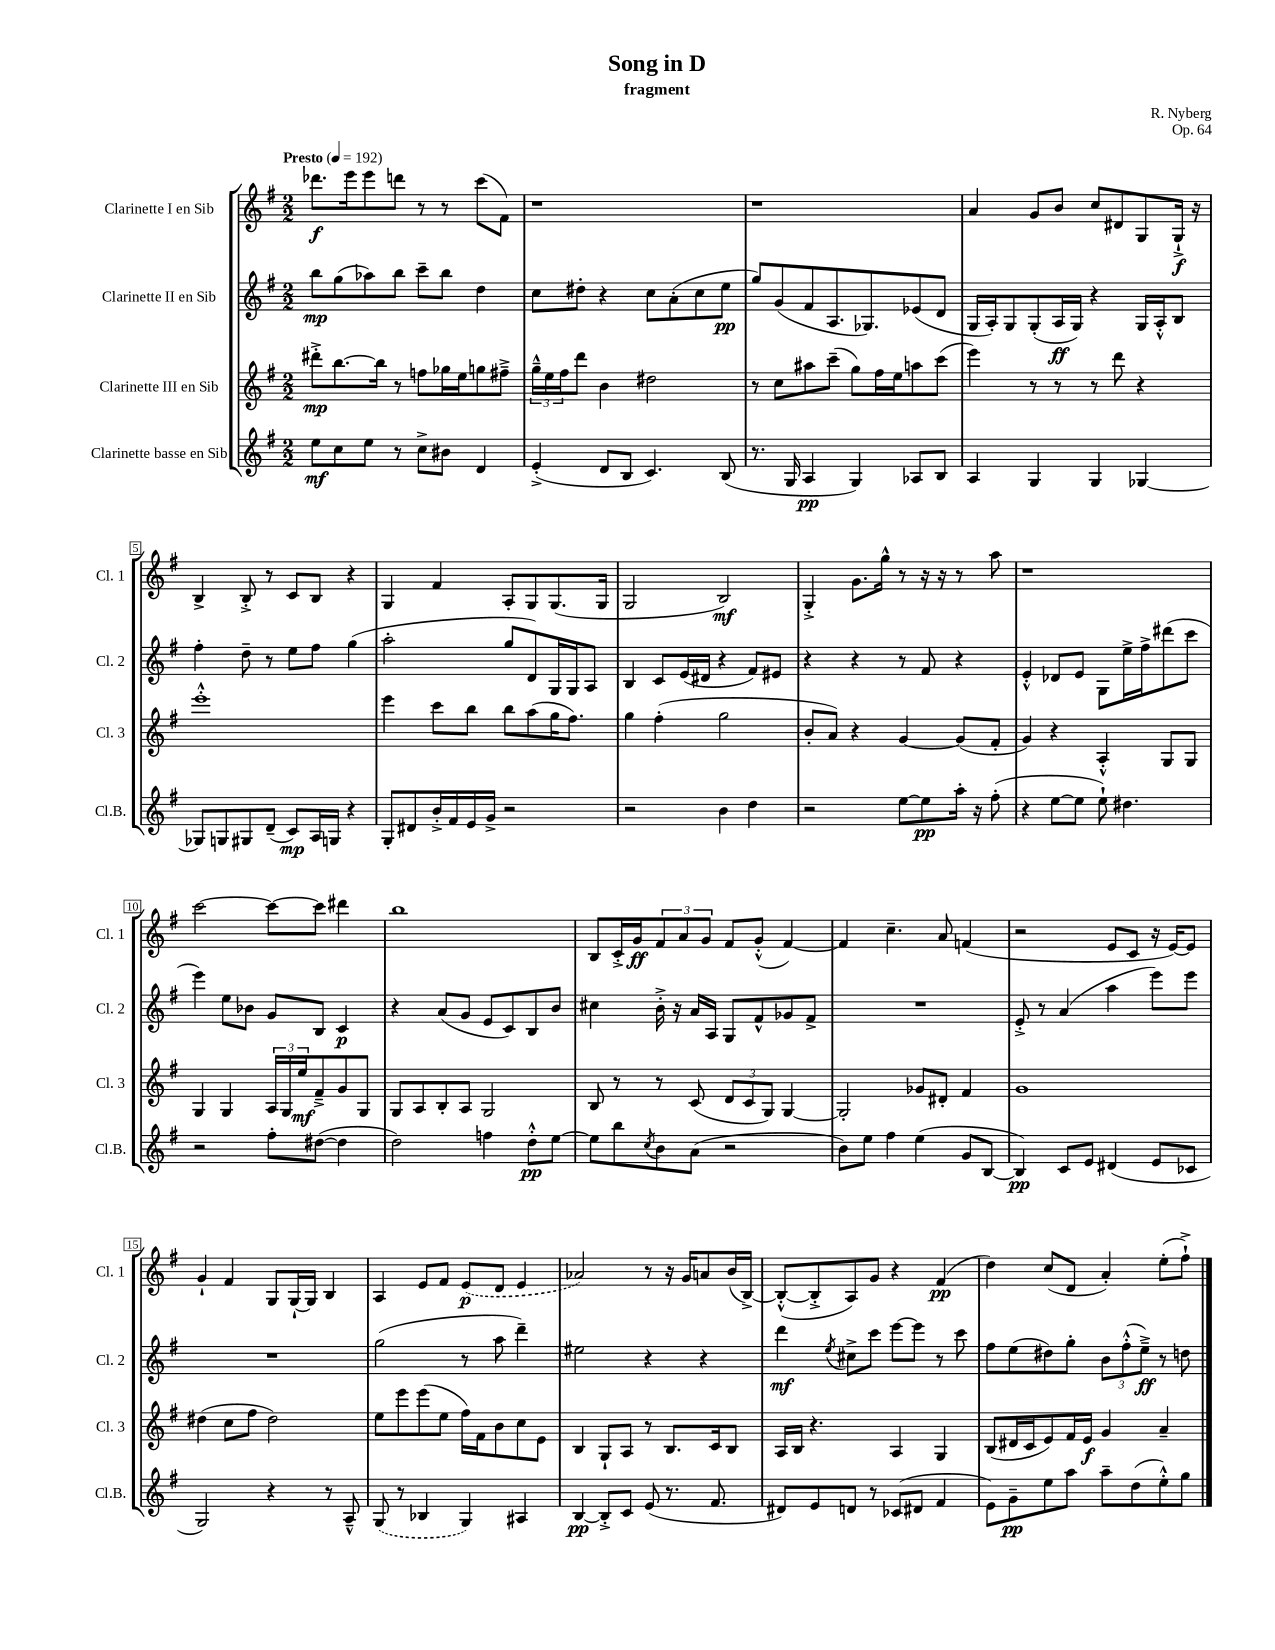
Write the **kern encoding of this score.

**kern	**dynam	**kern	**dynam	**kern	**dynam	**kern	**dynam
*part4	*part4	*part3	*part3	*part2	*part2	*part1	*part1
*staff4	*staff4	*staff3	*staff3	*staff2	*staff2	*staff1	*staff1
*I"Clarinette basse en Sib	*	*I"Clarinette III en Sib	*	*I"Clarinette II en Sib	*	*I"Clarinette I en Sib	*
*I'Cl.B.	*	*I'Cl. 3	*	*I'Cl. 2	*	*I'Cl. 1	*
*clefG2	*	*clefG2	*	*clefG2	*	*clefG2	*
*k[f#]	*	*k[f#]	*	*k[f#]	*	*k[f#]	*
*M2/2	*	*M2/2	*	*M2/2	*	*M2/2	*
*MM192	*	*MM192	*	*MM192	*	*MM192	*
=1	=1	=1	=1	=1	=1	=1	=1
!	!	!	!	!	!	!LO:TX:a:B:t=Presto	!
8ee\L	mf	8ddd#X'^\L	mp	8bb\L	mp	8.ddd-X\L	f
8cc\	.	[8.bb\	.	(8gg\	.	.	.
.	.	.	.	.	.	16eee\k	.
8ee\J	.	.	.	8aa-X\)	.	8eee\	.
.	.	16bb\Jk]	.	.	.	.	.
8r	.	8r	.	8bb\J	.	8dddn\J	.
8cc^\L	.	8ffn\L	.	8ccc~\L	.	8r	.
8b#X\J	.	16gg-X\L	.	8bb\J	.	8r	.
.	.	16ee\J	.	.	.	.	.
4d/	.	8ggn\	.	4dd\	.	(8ccc\L	.
.	.	8ff#X~^\J	.	.	.	8f#\J)	.
=2	=2	=2	=2	=2	=2	=2	=2
(4e'^/	.	24gg~^^\LL	.	8cc\L	.	1r	.
.	.	24ee\	.	.	.	.	.
.	.	24ff#\J	.	.	.	.	.
.	.	8ddd\J	.	8dd#X'\J	.	.	.
8d/L	.	4b\	.	4r	.	.	.
8B/J	.	.	.	.	.	.	.
4.c/)	.	2dd#X\	.	8cc\L	.	.	.
.	.	.	.	(8a'\	.	.	.
.	.	.	.	8cc\	.	.	.
(8B/	.	.	.	8ee\J	pp	.	.
=3	=3	=3	=3	=3	=3	=3	=3
8.r	.	8r	.	8gg/L)	.	1r	.
.	.	8cc\L	.	(8g/	.	.	.
16G/	.	.	.	.	.	.	.
4A/	pp	8aa#X\	.	8f#/	.	.	.
.	.	(8ccc~\J	.	8.A/	.	.	.
4G/)	.	8gg\L)	.	.	.	.	.
.	.	.	.	8.G-X/)	.	.	.
.	.	16ff#\L	.	.	.	.	.
.	.	16ee\J	.	.	.	.	.
8A-X/L	.	8aan\	.	(8e-X/	.	.	.
8B/J	.	(8ccc\J	.	8d/J	.	.	.
=4	=4	=4	=4	=4	=4	=4	=4
4A/	.	4eee\)	.	16G/LL	.	4a/	.
.	.	.	.	16A'/J)	.	.	.
.	.	.	.	8G/	.	.	.
4G/	.	8r	.	(8G'/	.	8g/L	.
.	.	8r	.	16A/L	ff	8b/J	.
.	.	.	.	16G/JJ)	.	.	.
4G/	.	8r	.	4r	.	8cc/L	.
.	.	8ddd\	.	.	.	8d#X/	.
[4G-X/	.	4r	.	16G/LL	.	8G/	.
.	.	.	.	16A'^^/J	.	.	.
.	.	.	.	8B/J	.	16G`^/Jk	f
.	.	.	.	.	.	16r	.
!!LO:LB:g=z
=5	=5	=5	=5	=5	=5	=5	=5
8G-X/L]	.	1eee'^^	.	4ff#'\	.	4B^/	.
8Gn/	.	.	.	.	.	.	.
8G#X/	.	.	.	8dd~\	.	8B'^/	.
(8d~/J	.	.	.	8r	.	8r	.
8c/L)	mp	.	.	8ee\L	.	8c/L	.
16A/L	.	.	.	8ff#\J	.	8B/J	.
16Gn/JJ	.	.	.	.	.	.	.
4r	.	.	.	(4gg\	.	4r	.
=6	=6	=6	=6	=6	=6	=6	=6
8G'/L	.	4eee\	.	2aa'\	.	4G/	.
8d#X/	.	.	.	.	.	.	.
16b'^/L	.	8ccc\L	.	.	.	4f#/	.
16f#/	.	.	.	.	.	.	.
16e/	.	8bb\J	.	.	.	.	.
16g^/JJ	.	.	.	.	.	.	.
2r	.	8bb\L	.	8gg/L	.	8A'/L	.
.	.	(8aa\	.	8d/)	.	8G/	.
.	.	16gg\K	.	16G/L	.	(8.G/	.
.	.	8.ff#\J)	.	16G/J	.	.	.
.	.	.	.	8A/J	.	.	.
.	.	.	.	.	.	16G/Jk	.
=7	=7	=7	=7	=7	=7	=7	=7
2r	.	4gg\	.	4B/	.	2G/	.
.	.	(4ff#'\	.	8c/L	.	.	.
.	.	.	.	(16e/L	.	.	.
.	.	.	.	16d#X/JJ	.	.	.
4b\	.	2gg\	.	4r	.	2B/)	mf
4dd\	.	.	.	8f#/L)	.	.	.
.	.	.	.	8e#X/J	.	.	.
=8	=8	=8	=8	=8	=8	=8	=8
2r	.	8b'/L	.	4r	.	4G'^/	.
.	.	8a/J)	.	.	.	.	.
.	.	4r	.	4r	.	8.g\L	.
.	.	.	.	.	.	16gg^^\Jk	.
[8ee\L	.	[4g/	.	8r	.	8r	.
8ee\]	pp	.	.	8f#/	.	16r	.
.	.	.	.	.	.	16r	.
16aa'\Jk	.	(8g/L]	.	4r	.	8r	.
16r	.	.	.	.	.	.	.
(8ff#'\	.	8f#'/J	.	.	.	8aa\	.
=9	=9	=9	=9	=9	=9	=9	=9
4r	.	4g/)	.	4e'^^/	.	1r	.
[8ee\L	.	4r	.	8d-X/L	.	.	.
8ee\J]	.	.	.	8e/J	.	.	.
8ee`\)	.	4A'^^/	.	8G\L	.	.	.
4.dd#X\	.	.	.	16ee^\L	.	.	.
.	.	.	.	16ff#^\J	.	.	.
.	.	8G/L	.	(8ddd#X\	.	.	.
.	.	8G/J	.	8ccc\J	.	.	.
!!LO:LB:g=z
=10	=10	=10	=10	=10	=10	=10	=10
2r	.	4G/	.	4eee\)	.	[2ccc\	.
.	.	4G/	.	8ee\L	.	.	.
.	.	.	.	8b-X\J	.	.	.
8ff#'\L	.	24A/LL	.	8g/L	.	8ccc\L_	.
.	.	24G/	.	.	.	.	.
.	.	24ee/J	mf	.	.	.	.
([8dd#X\J	.	8f#~^/	.	8B/J	.	8ccc\J]	.
4dd#\]	.	8g/	.	4c/	p	4ddd#X\	.
.	.	8G/J	.	.	.	.	.
=11	=11	=11	=11	=11	=11	=11	=11
2dd\)	.	8G/L	.	4r	.	1bb	.
.	.	8A/	.	.	.	.	.
.	.	8B'/	.	(8a/L	.	.	.
.	.	8A/J	.	8g/J	.	.	.
4ffn\	.	2G/	.	8e/L	.	.	.
.	.	.	.	8c/)	.	.	.
8dd'^^\L	pp	.	.	8B/	.	.	.
[8ee\J	.	.	.	8b/J	.	.	.
=12	=12	=12	=12	=12	=12	=12	=12
8ee\L]	.	8B/	.	4cc#X\	.	8B/L	.
8bb\	.	8r	.	.	.	16c'^/L	.
.	.	.	.	.	.	16g/J	ff
8qcc/	.	.	.	.	.	.	.
8b\	.	8r	.	16b'^\	.	12f#/	.
.	.	.	.	16r	.	.	.
.	.	.	.	.	.	12a/	.
(8a\J	.	(8c/	.	16a/LL	.	.	.
.	.	.	.	.	.	12g/J	.
.	.	.	.	16A/JJ	.	.	.
2r	.	12d/L	.	8G/L	.	8f#/L	.
.	.	12c/	.	.	.	.	.
.	.	.	.	8f#^^/	.	(8g'^^/J	.
.	.	12G/J)	.	.	.	.	.
.	.	[4G/	.	8g-X/	.	[4f#/)	.
.	.	.	.	8f#^/J	.	.	.
=13	=13	=13	=13	=13	=13	=13	=13
8b\L)	.	2G'/]	.	1r	.	4f#/]	.
8ee\J	.	.	.	.	.	.	.
4ff#\	.	.	.	.	.	4.cc~\	.
(4ee\	.	8g-X/L	.	.	.	.	.
.	.	8d#X'/J	.	.	.	8a/	.
8g/L	.	4f#/	.	.	.	(4fn/	.
[8B/J	.	.	.	.	.	.	.
=14	=14	=14	=14	=14	=14	=14	=14
4B/])	pp	1g	.	8e'^/	.	2r	.
.	.	.	.	8r	.	.	.
8c/L	.	.	.	(4a/	.	.	.
8e/J	.	.	.	.	.	.	.
(4d#X/	.	.	.	4aa\	.	8e/L	.
.	.	.	.	.	.	8c/J	.
8e/L	.	.	.	8eee\L)	.	16r	.
.	.	.	.	.	.	[16e/KL)	.
8c-X/J	.	.	.	8eee\J	.	8e/J]	.
!!LO:LB:g=z
=15	=15	=15	=15	=15	=15	=15	=15
2G/)	.	(4dd#X\	.	1r	.	4g`/	.
.	.	8cc\L	.	.	.	4f#/	.
.	.	8ff#\J	.	.	.	.	.
4r	.	2dd#\)	.	.	.	8G/L	.
.	.	.	.	.	.	[16G`/L	.
.	.	.	.	.	.	16G/JJ]	.
8r	.	.	.	.	.	4B/	.
8A~^^/	.	.	.	.	.	.	.
=16	=16	=16	=16	=16	=16	=16	=16
(8G/	.	8ee\L	.	(2gg\	.	4A/	.
8r	.	8eee\	.	.	.	.	.
4B-X/	.	(8eee\	.	.	.	8e/L	.
.	.	8ee\J	.	.	.	8f#/J	.
4G/)	.	16ff#\LL)	.	8r	.	(8e/L	p
.	.	16f#\J	.	.	.	.	.
.	.	8b\	.	8aa\	.	8d/J	.
4A#X/	.	8cc\	.	4ddd~\)	.	4e/	.
.	.	8e\J	.	.	.	.	.
=17	=17	=17	=17	=17	=17	=17	=17
[4B/	pp	4B/	.	2ee#X\	.	2a-X/)	.
8B'^/L]	.	8G`/L	.	.	.	.	.
8c/J	.	8A/J	.	.	.	.	.
(8e/	.	8r	.	4r	.	8r	.
8.r	.	8.B/L	.	.	.	16r	.
.	.	.	.	.	.	16g/KL	.
.	.	.	.	4r	.	8an/	.
8.f#/	.	16c/k	.	.	.	.	.
.	.	8B/J	.	.	.	(16b/L	.
.	.	.	.	.	.	[16B^/JJ)	.
=18	=18	=18	=18	=18	=18	=18	=18
8d#X/L)	.	16A/LL	.	4ddd\	mf	(8B'^^/L_	.
.	.	16B/JJ	.	.	.	.	.
8e/	.	4.r	.	.	.	8B'^/]	.
.	.	.	.	8qee/	.	.	.
8dn/J	.	.	.	8cc#X^\L	.	8A/)	.
8r	.	.	.	8ccc\J	.	8g/J	.
(8c-X/L	.	4A/	.	[8eee\L	.	4r	.
8d#X/J	.	.	.	8eee\J]	.	.	.
4f#/	.	4G/	.	8r	.	(4f#/	pp
.	.	.	.	8ccc\	.	.	.
=19	=19	=19	=19	=19	=19	=19	=19
8e\L)	.	(8B/L	.	8ff#\L	.	4dd\)	.
8g~\	pp	16d#X/L	.	(8ee\	.	.	.
.	.	16c/J	.	.	.	.	.
8ee\	.	8e/)	.	8dd#X\)	.	(8cc/L	.
8aa\J	.	16f#/L	.	8gg'\J	.	8d/J	.
.	.	16e/JJ	f	.	.	.	.
8aa~\L	.	4g/	.	12b\L	.	4a'/)	.
.	.	.	.	(12ff#'^^\	.	.	.
(8dd\	.	.	.	.	.	.	.
.	.	.	.	12ee~^\J)	ff	.	.
8ee'^^\)	.	4a~/	.	8r	.	(8ee'\L	.
8gg\J	.	.	.	8ddn\	.	8ff#`^\J)	.
==	==	==	==	==	==	==	==
*-	*-	*-	*-	*-	*-	*-	*-
